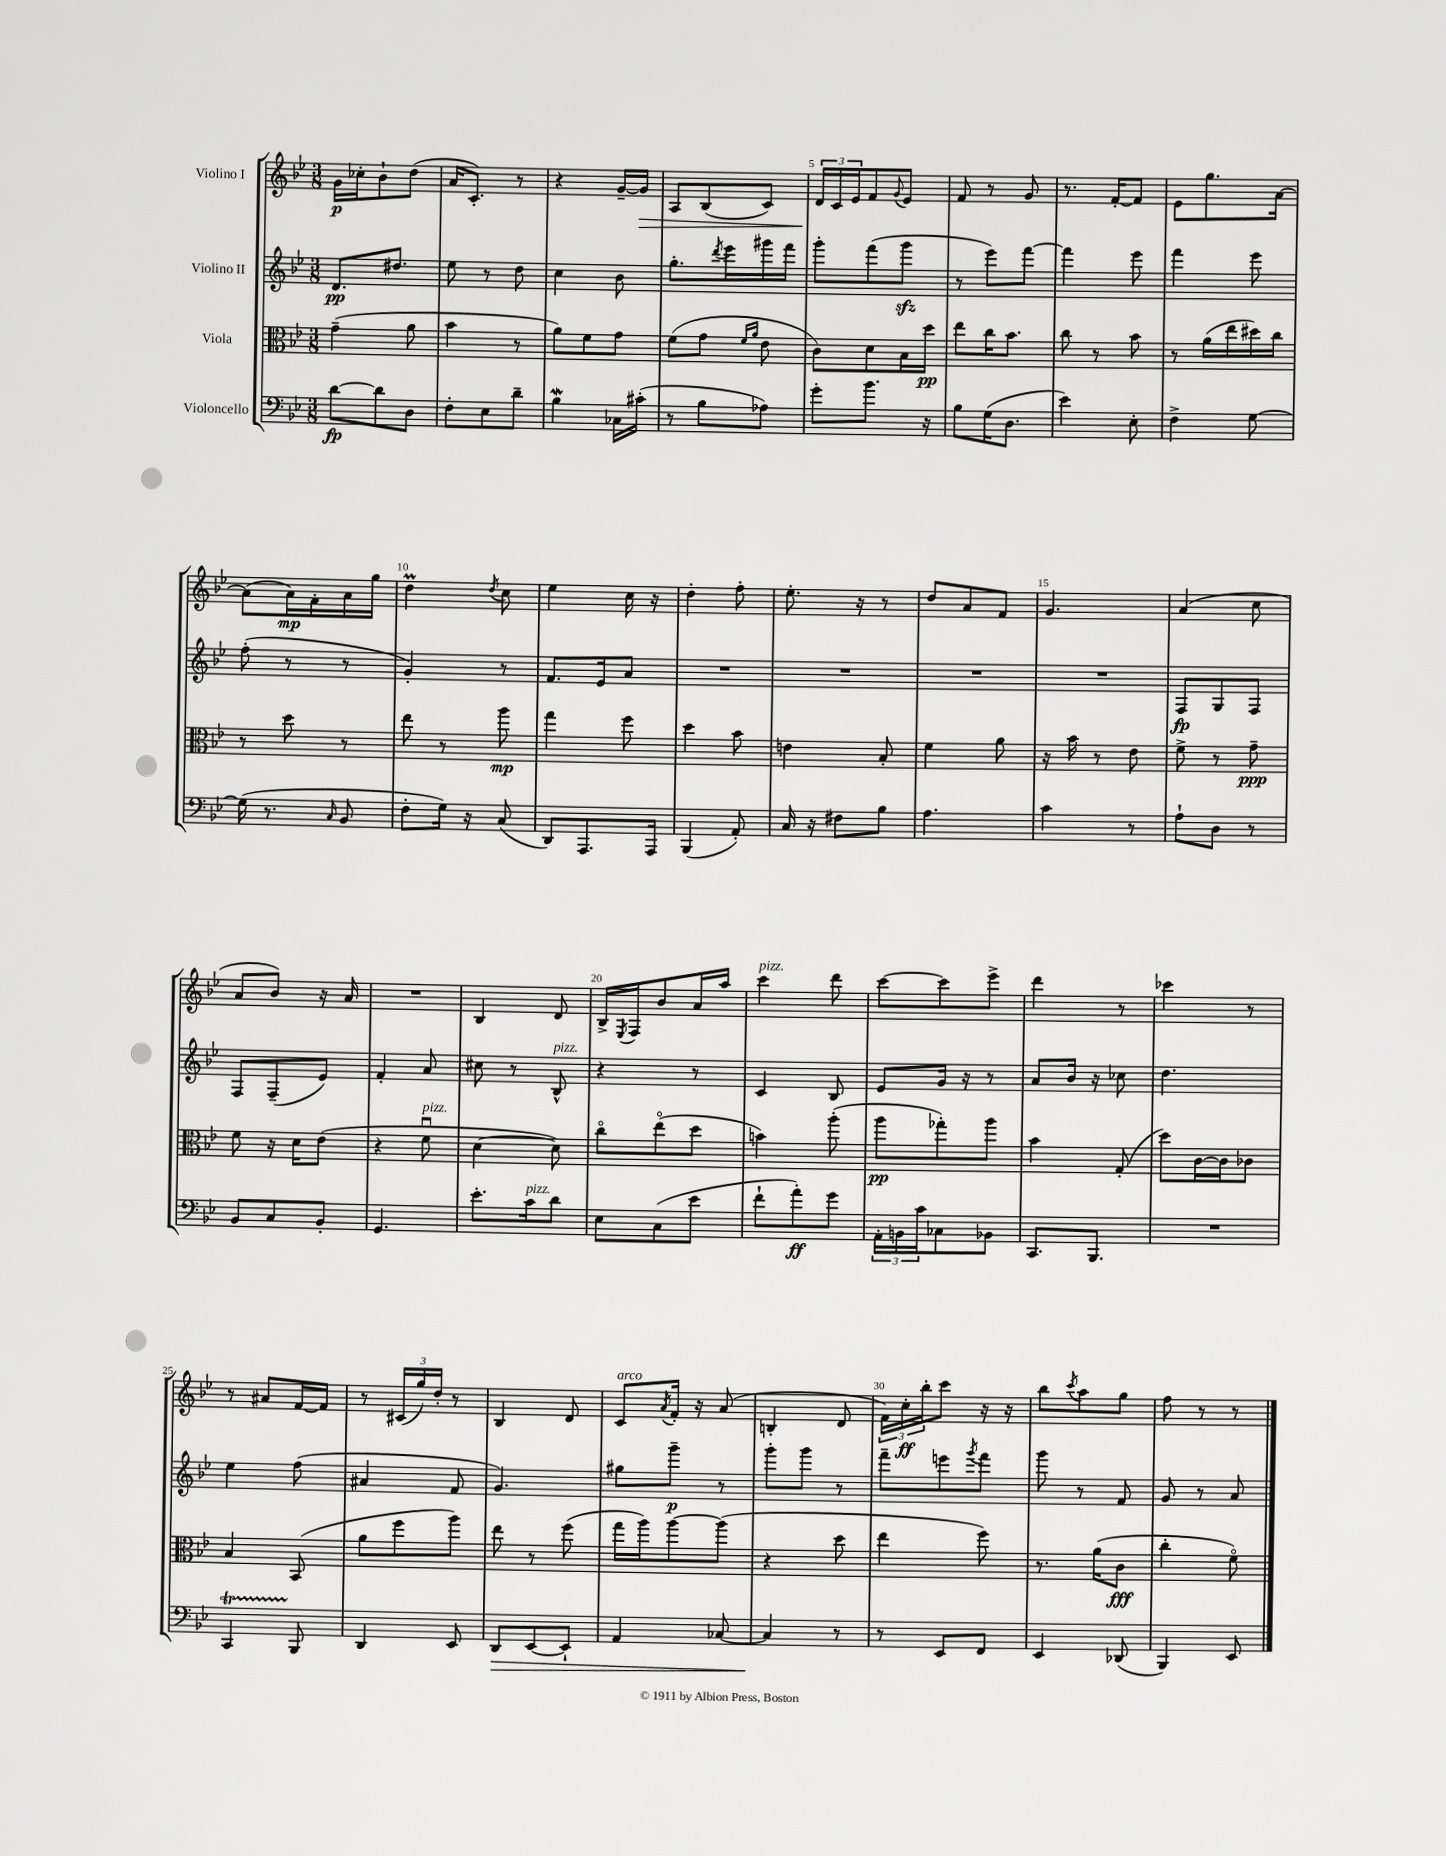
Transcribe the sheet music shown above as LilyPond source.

<<
\new StaffGroup <<
\new Staff = "s0" \with { instrumentName = "Violino I" } {
    \clef treble \key bes \major \numericTimeSignature \time 3/8
    g'16\p ces''16-. bes'8-! d''8( |
    a'16 c'8.-.) r8 |
    r4 g'16~-- g'16\> |
    a8 bes8( c'8) |
    \tuplet 3/2 { d'16\! c'16 ees'16 } f'8 \appoggiatura { g'8 } ees'8 |
    f'8 r8 g'8 |
    r8. f'16~-. f'8 |
    ees'8 g''8. a'16~ |
    a'8( a'16\mp) f'16-. a'16 g''16 |
    d''4\prall \acciaccatura { d''8 } c''8 |
    ees''4 c''16 r16 |
    d''4-. f''8-. |
    ees''8.-. r16 r8 |
    d''8 a'8 f'8 |
    g'4. |
    a'4( c''8 |
    a'8 bes'8) r16 a'16 |
    R4. |
    bes4 d'8 |
    bes16-> \acciaccatura { ees8 } f16 bes'8 a'16 a''16 |
    c'''4^\markup { \italic "pizz." } d'''8 |
    c'''8~ c'''8 ees'''8-> |
    d'''4 r8 |
    ces'''4 r8 |
    r8 ais'8 f'16~ f'16 |
    r8 \tuplet 3/2 { cis'16( g''16) d''16-. } r8 |
    bes4 d'8 |
    c'8^\markup { \italic "arco" } \acciaccatura { a'8 } f'16-. r16 a'8( |
    b4-. d'8 |
    \tuplet 3/2 { f'16) c''16-.\ff bes''16-. } c'''8 r16 r16 |
    bes''8 \acciaccatura { c'''8 } a''8 g''8 |
    f''8 r8 r8 \bar "|." |
}
\new Staff = "s1" \with { instrumentName = "Violino II" } {
    \clef treble \key bes \major \numericTimeSignature \time 3/8
    d'8.\pp dis''8. |
    ees''8 r8 d''8 |
    c''4 bes'8 |
    g''8.-. \acciaccatura { d'''8 } ees'''16 gis'''16 f'''16 |
    g'''8-. f'''8( g'''8\sfz |
    r8 ees'''8) f'''8~ |
    f'''4 ees'''8 |
    f'''4 ees'''8 |
    f''8-.( r8 r8 |
    g'4-.) r8 |
    f'8. ees'16 a'8 |
    R4. |
    R4. |
    R4. |
    R4. |
    f8\fp g8 f8 |
    f8 f8--( ees'8) |
    f'4-. a'8 |
    cis''8 r8 bes8-^^\markup { \italic "pizz." } |
    r4 r8 |
    c'4 bes8 |
    ees'8 g'16 r16 r8 |
    a'8 bes'16 r16 ces''8 |
    d''4. |
    ees''4 f''8( |
    ais'4 f'8 |
    g'4.) |
    gis''8 g'''8--\p r8 |
    g'''8-. g'''8 r8 |
    f'''8-- e'''8 \acciaccatura { g'''8 } f'''8 |
    g'''8 r8 f'8 |
    g'8 r8 a'8 \bar "|." |
}
\new Staff = "s2" \with { instrumentName = "Viola" } {
    \clef alto \key bes \major \numericTimeSignature \time 3/8
    g'4--( a'8 |
    bes'4 r8 |
    a'8) f'8 g'8 |
    f'8( g'8 \grace { f'16 a'16 } ees'8 |
    c'8) d'8 bes16 d''16\pp |
    ees''8 c''16 bes'8. |
    c''8 r8 bes'8 |
    r8 a'16( ees''16 dis''16) c''16 |
    r8 d''8 r8 |
    ees''8 r8 a''8\mp |
    g''4 f''8 |
    d''4 bes'8 |
    e'4 bes8-. |
    f'4 a'8 |
    r16 bes'16 r8 ees'8 |
    f'8-> r8 g'8--\ppp |
    f'8 r16 d'16 ees'8( |
    r4 f'8\downbow^\markup { \italic "pizz." } |
    d'4~ d'8) |
    c''8\flageolet ees''8\flageolet( d''8 |
    b'4) a''8-.( |
    a''8\pp ges''8-.) a''8 |
    bes'4 g8-.( |
    d''8) c'16~ c'16 ces'8 |
    bes4 bes,8( |
    a'8 f''8 a''8) |
    ees''8 r8 f''8( |
    g''16 a''16) a''8~ a''8( |
    r4 d''8 |
    ees''4 f''8) |
    r8. a'16( c'8\fff |
    c''4-. f'8\flageolet) \bar "|." |
}
\new Staff = "s3" \with { instrumentName = "Violoncello" } {
    \clef bass \key bes \major \numericTimeSignature \time 3/8
    d'8~\fp d'8 d8 |
    f8-. ees8 d'8-- |
    bes4\mordent ces16 cis'16-.( |
    r8 bes8 aes8) |
    g'8-. bes'8. r16 |
    bes8 g16( d8. |
    ees'4) ees8-. |
    f4-> g8~ |
    g16( r8. \grace { c16 } bes,8 |
    f8-. g16) r16 c8( |
    d,8) a,,8. a,,16 |
    bes,,4( a,8-.) |
    c16 r16 fis8 bes8 |
    a4. |
    c'4 r8 |
    a8-! d8 r8 |
    bes,8 c8 bes,8-. |
    g,4. |
    ees'8.-. c'16^\markup { \italic "pizz." } d'8 |
    ees8 c8( ees'8 |
    f'8-! a'8-.\ff) g'8 |
    \tuplet 3/2 { a,16-. b,16 c'16 } ces8 bes,8 |
    c,8. bes,,8. |
    R4. |
    c,4\startTrillSpan bes,,8\stopTrillSpan |
    d,4 ees,8 |
    d,8\> ees,8~ ees,8-! |
    a,4 ces8~ |
    ces4\! r8 |
    r8 ees,8 f,8 |
    ees,4 des,8( |
    bes,,4) ees,8 \bar "|." |
}
>>
>>
\layout { \context { \Score \override BarNumber.break-visibility = ##(#f #t #t) barNumberVisibility = #(every-nth-bar-number-visible 5) } }
